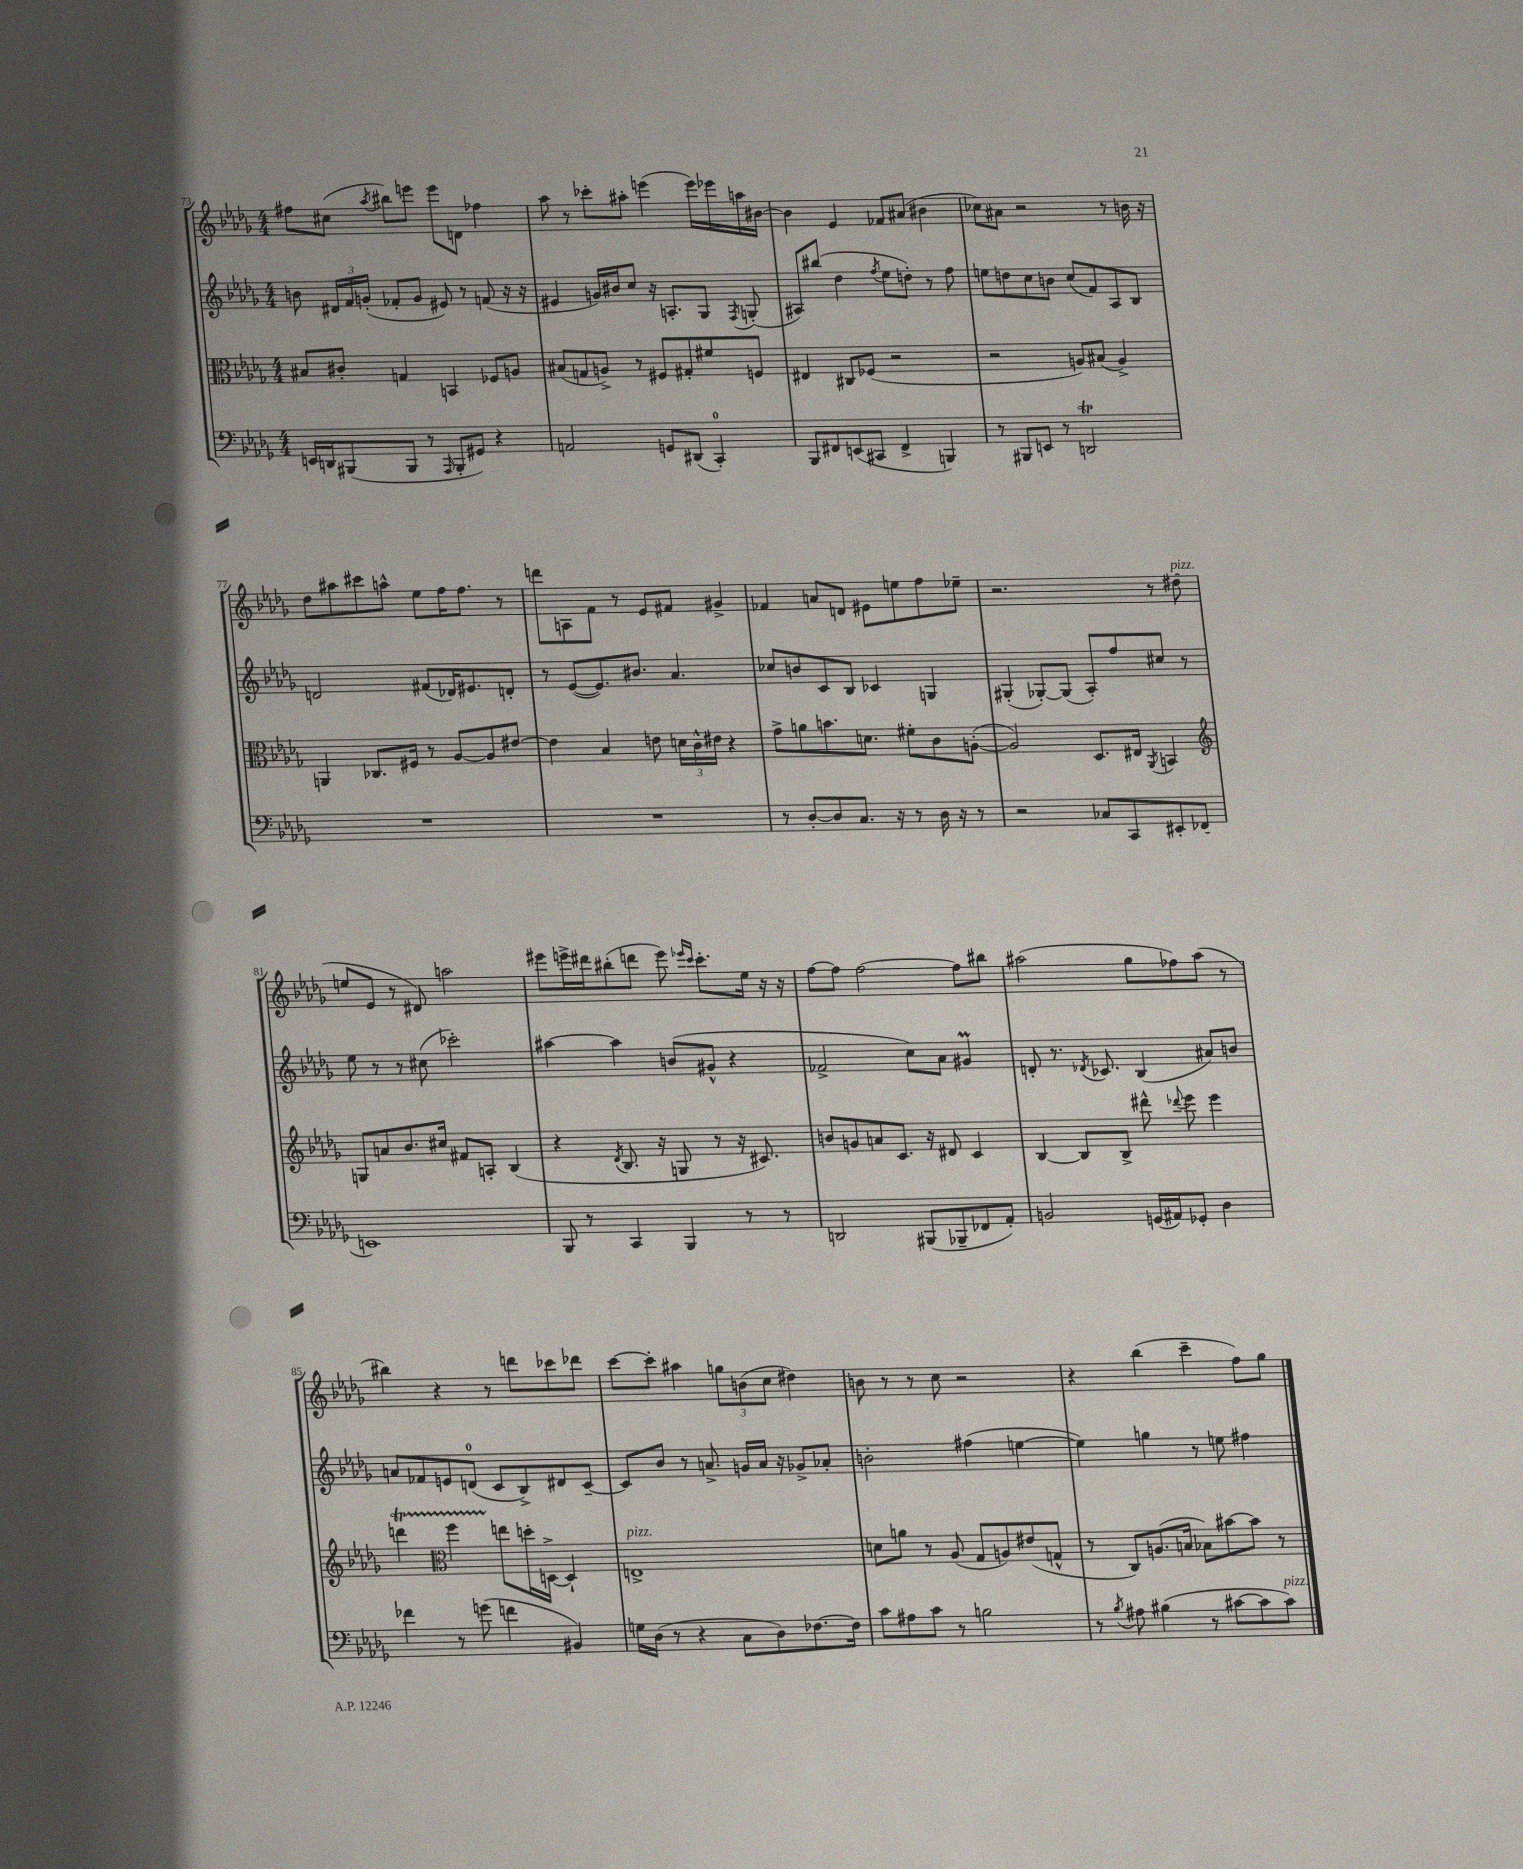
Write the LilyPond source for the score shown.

<<
\new StaffGroup <<
\new Staff = "s0" {
    \clef treble \key des \major \numericTimeSignature \time 4/4
    \autoBeamOff fis''8[ cis''8]( \acciaccatura { aes''8 } bis''8[) e'''8] e'''8[ d'8] fes''4 |
    aes''8 r8 ces'''8[-. ais''8]-. e'''4( e'''16[) ees'''16 a''16 bis'16]~ |
    bis'4 ees'4 fes'8[ ais'8]( bis'4 |
    ces''8[) ais'8] r2 r8 b'16 r16 |
    des''8[ ais''8 cis'''8 a''8]-^ ees''8[ f''16 f''8.] r8 |
    d'''8[ a8 f'8] r8 ees'8[ fis'8] gis'4-> |
    fes'4 a'8[ d'8] eis'8[ e''8 f''8 ees''8]-- |
    r2. r8 dis''8^\markup { \italic "pizz." }( |
    e''8[ ees'8] r8 dis'8) a''2 |
    eis'''8[ e'''16-> dis'''16 bis''8-.( d'''8] e'''8) \grace { ees'''16[ c'''16] } c'''8.[-. ees''16] r16 r16 |
    f''8[~ f''8] f''2~ f''8[ bis''8] |
    ais''2( ges''8[ fes''8) ais''8]( r8 |
    bis''4) r4 r8 d'''8[ ces'''8 des'''8] |
    c'''8[~ c'''8]-. ais''4 \tuplet 3/2 { g''8[ b'8( c''8] } dis''4) |
    b'8 r8 r8 c''8 r2 |
    r4 bes''4( c'''4-- f''8[) ges''8] \bar "|." |
}
\new Staff = "s1" {
    \clef treble \key des \major \numericTimeSignature \time 4/4
    \autoBeamOff b'8 \tuplet 3/2 { dis'16[ f'16 g'16]-.( } fes'8[-. g'8] eis'8) r8 f'8( r16 r16 |
    eis'4 g'16[) bis'16 c''8] r16 a8.[-. ges8] \acciaccatura { f8 } g8-.( |
    ais8[) bis''8]( des''4 \acciaccatura { f''8 } ees''8[ d''8]-.) r8 f''8 |
    e''8[ d''8 c''8 b'8] c''8[( f'8) aes8 bes8] |
    d'2 fis'8[( des'16) eis'8. d'8]-. |
    r8 ees'8[~( ees'8.) bis'8.] aes'4. |
    ces''8[ b'8 c'8 bes8] ces'4 g4 |
    gis4-.( ges8[~-.) ges8]( aes8[-.) f''8 cis''8] r8 |
    ees''8 r8 r8 cis''8( ces'''2-.) |
    ais''4~ ais''4 b'8[( gis'8]-^ r4 |
    fes'2-> c''8[) aes'8] gis'4\prall |
    d'8-. r8. \acciaccatura { des'8 } ces'8. bes4( ais'8[) b'8] |
    a'8[ fes'8 e'8 d'8]-0( c'8[ bes8->) dis'8 c'8]~-- |
    c'8[ bes'8] r8 a'8.-> g'16[ a'16] r16 ges'8[-> aes'8]-. |
    b'2-. fis''4( e''4~ |
    e''4) g''4 r8 e''8 fis''4 \bar "|." |
}
\new Staff = "s2" {
    \clef alto \key des \major \numericTimeSignature \time 4/4
    \autoBeamOff bis8[ cis'8]-. g4 b,4 fes8[ a8] |
    bis8[( g8 a8]->) r8 fis8[ gis8-. fis'8 f8] |
    eis4 cis8[ fes8]( r2 |
    r2 a8[) bis8]( a4->) |
    a,4 ces8.[ fis16] r8 aes8[~ aes8 eis'8]~ |
    eis'4 bes4 e'8 \tuplet 3/2 { d'16[ c'16-^ eis'16] } r4 |
    ges'8[-> a'8 b'8. d'8.] fis'8[-. c'8 a8]~-.( |
    a2) des8.[ eis16] \acciaccatura { aes,8 } b,4 |
    \clef treble g8[ a'8 bes'8. cis''16] fis'8[ a8]-. bes4( |
    r4 \acciaccatura { des'8 } bes8. r16 g8 r8 r16 cis'8.) |
    b'8[ g'8 a'8 c'8.] r16 dis'8 c'4 |
    bes4~ bes8[ bes8]-> dis'''8-^ \appoggiatura { des'''8 } ees'''8 ees'''4 |
    d'''4\startTrillSpan \clef alto f''4 e''8[\stopTrillSpan d''16-. d16]~-> d4-! |
    e1->^\markup { \italic "pizz." } |
    d'8[ a'8] r8 aes8( ges8[ a8) eis'8( g8]-^ |
    r8 c8[) a8.( b16] bes8[) bis'8~ bis'8] r8 \bar "|." |
}
\new Staff = "s3" {
    \clef bass \key des \major \numericTimeSignature \time 4/4
    \autoBeamOff e,16[ d,16 bis,,8( bis,,8] r8 \grace { aes,,16 } bis,,8[-. gis,8]) r4 |
    a,2 g,8[ dis,8]( c,4-0-.) |
    bes,,8[ fis,8 e,8( cis,8] fis,4-> b,,4) |
    r8 bis,,8[ e,8] r8 d,2\trill |
    R1 |
    R1 |
    r8 des8[~-. des8 c8.] r16 r8 des16 r16 r8 |
    r2 ces8[ c,8 eis,8-. fes,8]( |
    e,1) |
    bes,,8 r8 c,4 bes,,4 r8 r8 |
    d,2 bis,,8[( bes,,8-- fes,8 aes,8]-.) |
    b,2 g,16[( ais,16) ges,8]-. des4 |
    fes'4 r8 g'8( f'4 bis,4) |
    g16[ des16]( r8 r4 c8[ des8) fes8.~ fes16] |
    c'8[ ais8 c'8] r8 b2 |
    r8 \acciaccatura { bes8 } ais8 bis4( r8 cis'8[~ cis'8 cis'8]^\markup { \italic "pizz." }) \bar "|." |
}
>>
>>
\layout { \context { \Score currentBarNumber = #73 } }
